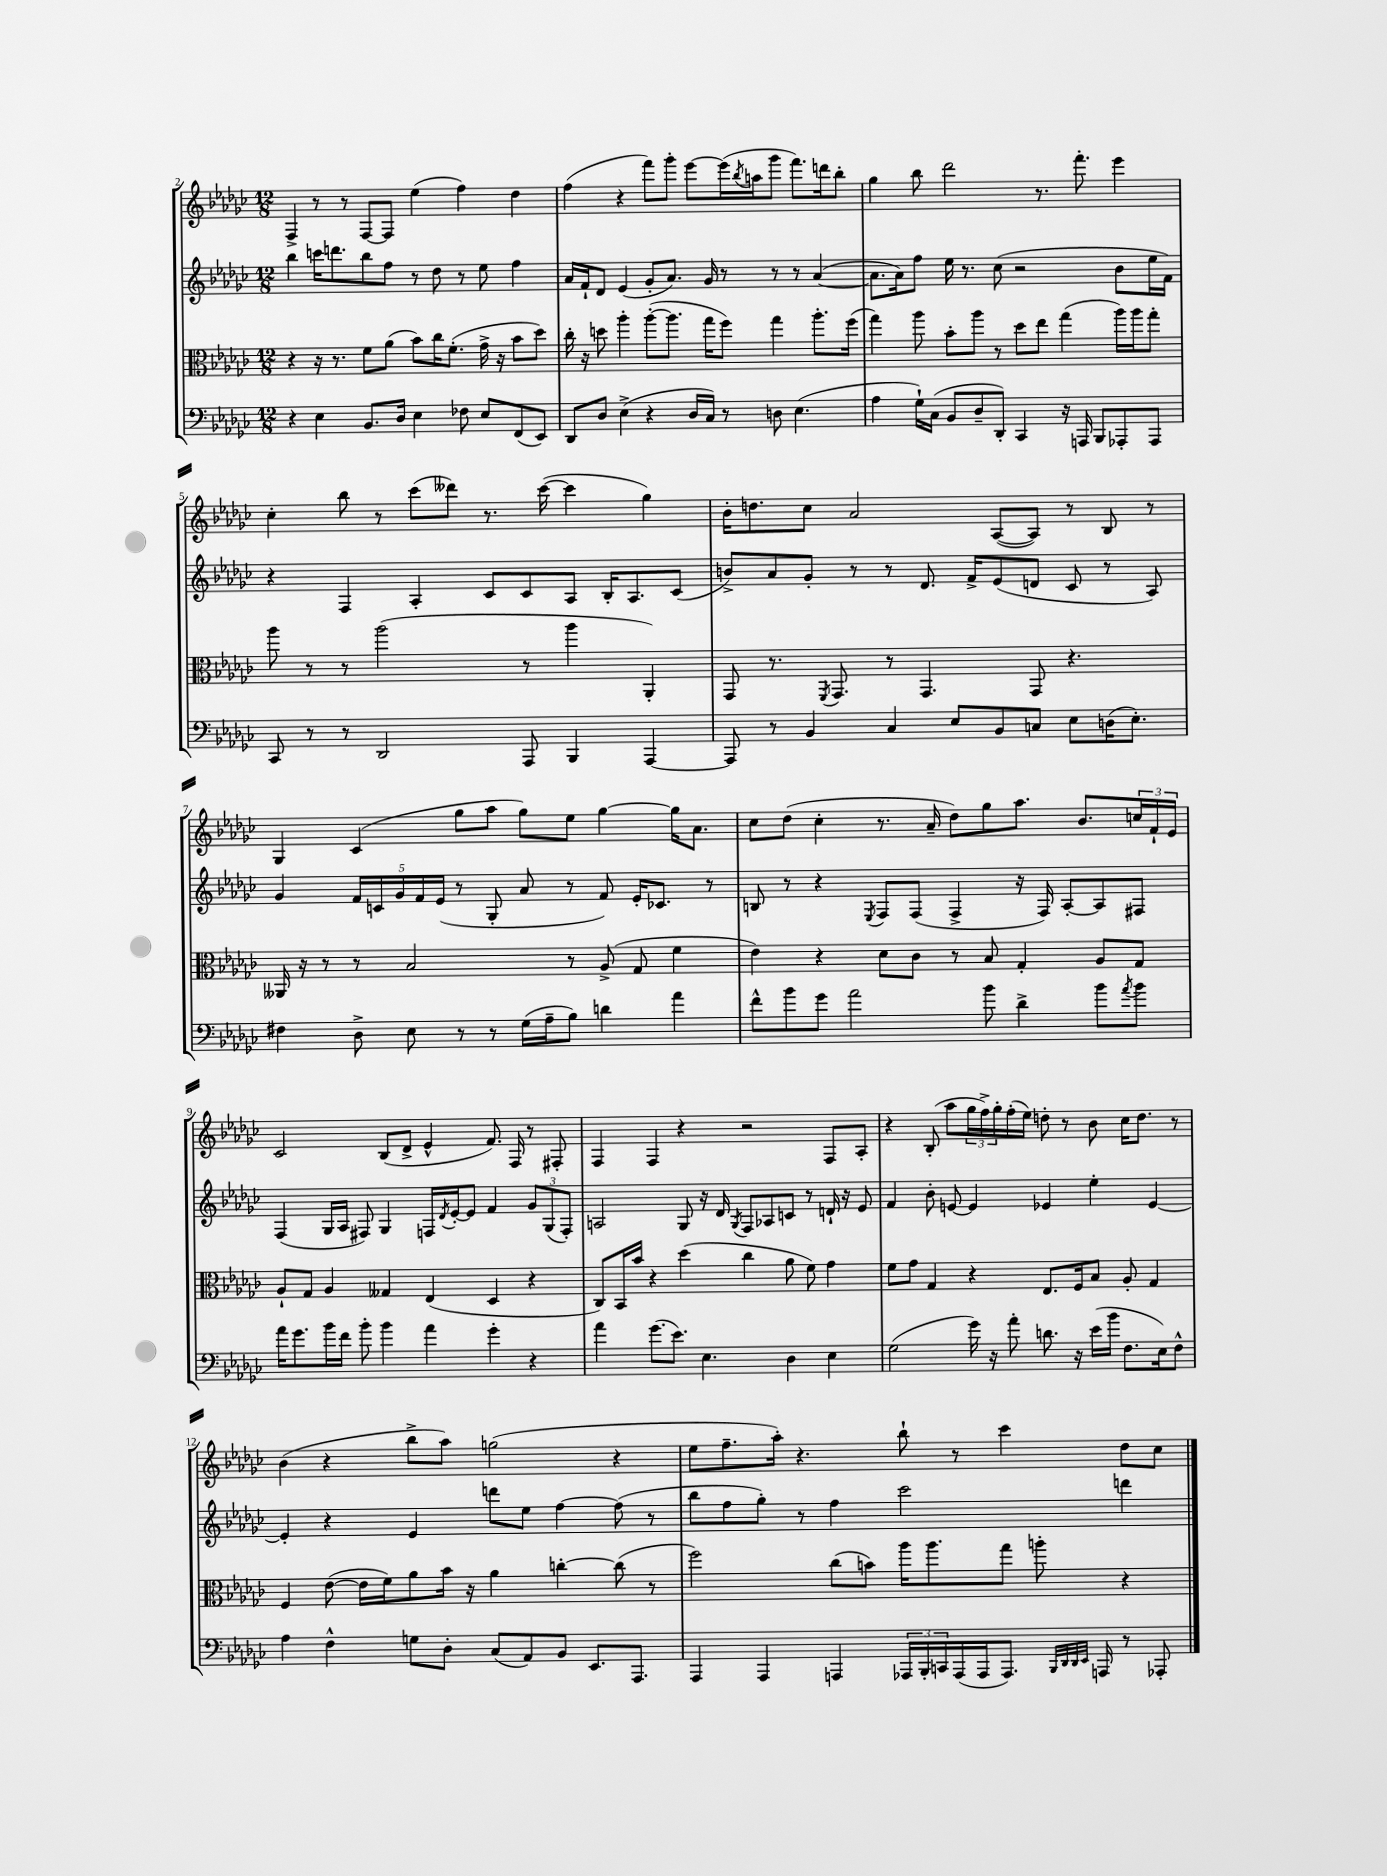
<<
\new StaffGroup <<
\new Staff = "s0" {
    \clef treble \key ges \major \numericTimeSignature \time 12/8
    f4-> r8 r8 f8~ f8 ees''4( f''4) des''4 |
    f''4( r4 f'''8) ges'''8-. ees'''8~ ees'''16( \acciaccatura { bes''8 } a''16 ges'''8 f'''8.) d'''16 bes''8-. |
    ges''4 bes''8 des'''2 r8. f'''8.-. ees'''4 |
    ces''4-. bes''8 r8 ces'''8( deses'''8) r8. ces'''16~( ces'''4 ges''4) |
    bes'16-. d''8. ces''8 aes'2 aes8~( aes8) r8 bes8 r8 |
    ges4 ces'4( ges''8 aes''8 ges''8) ees''8 ges''4~ ges''16 aes'8. |
    ces''8 des''8( ces''4-. r8. aes'16-- des''8) ges''8 aes''8. bes'8. \tuplet 3/2 { c''16 f'16-! ees'16 } |
    ces'2 bes8( des'8-> ees'4-^ f'8.) f16 r8 fis8-. |
    f4 f4 r4 r2 f8 aes8-. |
    r4 bes8-.( aes''8 \tuplet 3/2 { ges''16 f''16->) ges''16-. } f''16-.( ees''16) d''8-. r8 bes'8 ces''16 d''8. r8 |
    bes'4( r4 bes''8-> aes''8) g''2( r4 |
    ees''8 f''8.-- aes''16-.) r4. bes''8-! r8 ces'''4 des''8 ces''8 \bar "|." |
}
\new Staff = "s1" {
    \clef treble \key ges \major \numericTimeSignature \time 12/8
    bes''4 c'''16 d'''8. bes''8 f''8 r8 des''8 r8 ees''8 f''4 |
    aes'16 f'16-! des'8 ees'4( ges'8-. aes'8.) ges'16 r8 r8 r8 aes'4~( |
    aes'8. aes'16) f''8 ees''16 r8. ces''8( r2 bes'8 ees''16 f'16) |
    r4 f4 aes4-. ces'8 ces'8 aes8 bes16-. aes8. ces'8( |
    b'8->) aes'8 ges'8-. r8 r8 des'8. f'16-> ees'8( d'8 ces'8 r8 aes8) |
    ges'4 \tuplet 5/4 { f'16 c'16 ges'16 f'16 ees'16( } r8 ges8-. aes'8 r8 f'8) ees'16-. ces'8. r8 |
    b8 r8 r4 \acciaccatura { ees8 } f8 f8( f4-> r16 f16) aes8~-. aes8 fis8 |
    f4( ges16 aes16 fis8) ges4 f16 \acciaccatura { des'8 } ees'16~-. ees'8 f'4 \tuplet 3/2 { ges'8 ges8( f8-.) } |
    a2 ges8 r16 des'16 \acciaccatura { ges8 } f8 aes8 c'8 r8 d'16-! r16 ees'8 |
    f'4 bes'8-. e'8~ e'4 ees'4 ees''4-. ees'4~ |
    ees'4-. r4 ees'4 d'''8 ees''8 f''4~ f''8( r8 |
    bes''8 f''8 ges''8-.) r8 f''4 ces'''2 d'''4 \bar "|." |
}
\new Staff = "s2" {
    \clef alto \key ges \major \numericTimeSignature \time 12/8
    r4 r16 r8. f'8 aes'8( bes'8) ces''16 f'8.-.( ges'16-> r16 bes'8 des''8) |
    ces''16-. r16 d''8 aes''4-. aes''8~-.( aes''8. ges''16 f''8) ges''4 aes''8.-. f''16( |
    ges''4) aes''8 bes'8-. aes''8 r8 des''8 ees''8 ges''4( aes''16) aes''16 ges''8-. |
    aes''8 r8 r8 aes''2( r8 aes''4 aes,4-.) |
    ges,8 r8. \acciaccatura { f,8 } ges,8. r8 ges,4. ges,8 r4. |
    aeses,16 r16 r8 r8 bes2 r8 aes8->( ges8 f'4 |
    ees'4) r4 des'8 ces'8 r8 bes8 ges4-. aes8 ges8 |
    aes8-! ges8 aes4 geses4 ees4( des4 r4 |
    ces8) bes,16 bes'16 r4 des''4( ces''4 aes'8 f'8) ges'4 |
    f'8 ges'8 ges4 r4 ees8. f16 bes8 aes8-. ges4 |
    f4 ees'8~( ees'16 f'16) aes'8 bes'16 r16 aes'4 c''4~-. c''8( r8 |
    f''2) ces''8( b'8) aes''16 aes''8. ges''8 a''8-. r4 \bar "|." |
}
\new Staff = "s3" {
    \clef bass \key ges \major \numericTimeSignature \time 12/8
    r4 ees4 bes,8. des16 ees4 fes8 ees8 f,8( ees,8) |
    des,8 des8 ees4->( r4 des16 ces16) r8 d8 ees4.( |
    aes4 ges16-!) ces16( bes,8 des8-- des,8-.) ces,4 r16 a,,16 bes,,8 aes,,8-. aes,,8 |
    ces,8 r8 r8 des,2 aes,,8 bes,,4 aes,,4~ |
    aes,,8 r8 bes,4 ces4 ees8 bes,8 c8 ees8 d16( ees8.-.) |
    fis4 des8-> ees8 r8 r8 ges16( aes16-- bes8) d'4 aes'4 |
    f'8-^ bes'8 ges'8 aes'2 bes'8 des'4-> bes'8 \acciaccatura { aes'8 } bes'8 |
    aes'16 ges'8. bes'16 f'16 bes'8-. bes'4 aes'4 ges'4-. r4 |
    aes'4 ges'8.( ees'8.) ees4. des4 ees4 |
    ges2( ges'16) r16 aes'8-. d'8. r16 ees'16( bes'16 f8. ees16) f8-^ |
    aes4 f4-^ g8 des8-. ces8( aes,8) bes,8 ees,8. aes,,8. |
    aes,,4 aes,,4 a,,4 \tuplet 3/2 { aes,,16 bes,,16-. c,16 } aes,,16( aes,,16 aes,,8.) \grace { bes,,32 des,32 des,32 ees,32 } a,,16 r8 aes,,8-. \bar "|." |
}
>>
>>
\layout { \context { \Score currentBarNumber = #2 } }
